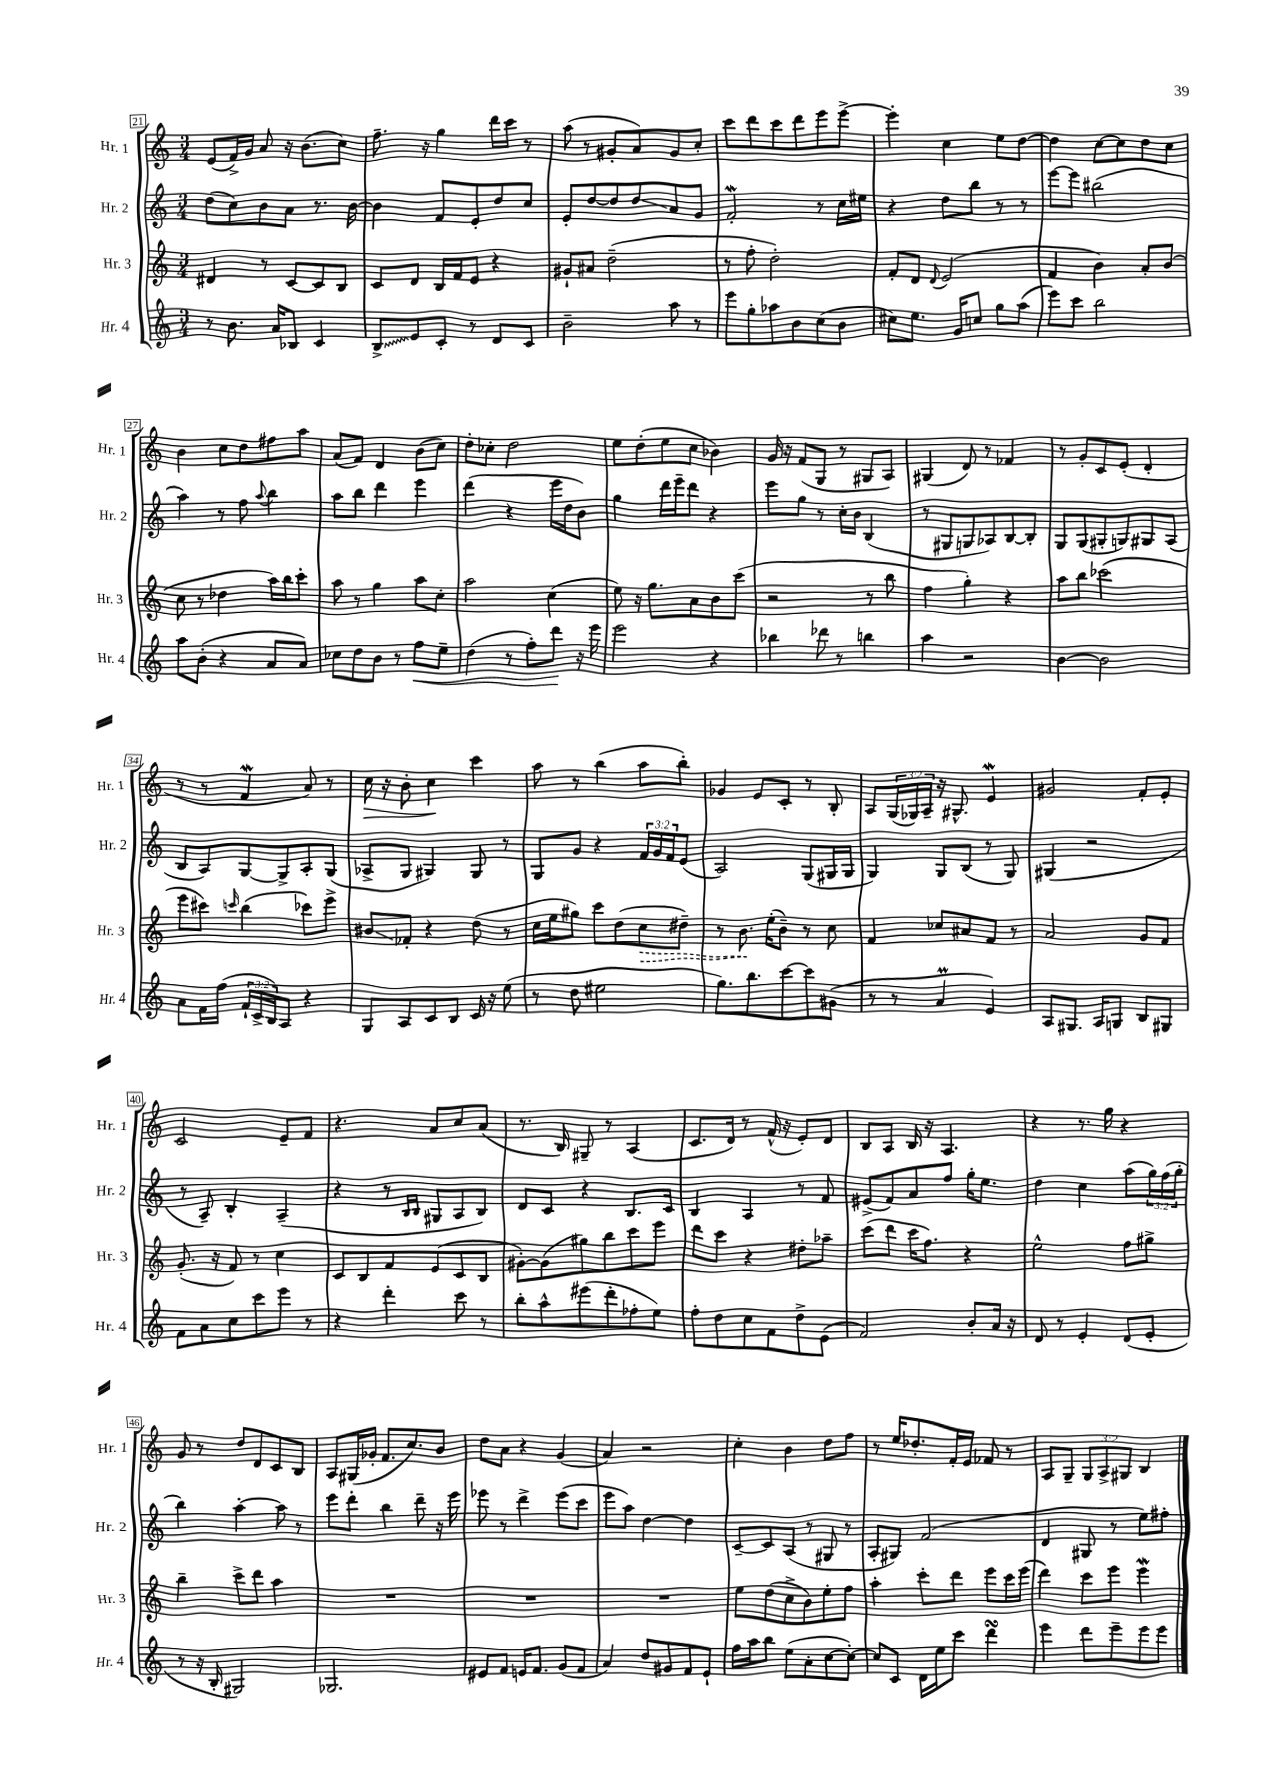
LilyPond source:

<<
\new StaffGroup <<
\new Staff = "s0" \with { instrumentName = "Hr. 1" shortInstrumentName = "Hr. 1" } {
    \clef treble \key c \major \numericTimeSignature \time 3/4 \override Staff.TupletNumber.text = #tuplet-number::calc-fraction-text
    e'8( f'16->) g'16 a'8 r16 b'8.( c''8) |
    f''8.-- r16 g''4 d'''16 c'''16 r8 |
    a''8( r8 gis'8-. a'8) gis'8 c''8-. |
    c'''8 d'''8 c'''8 d'''8 e'''8 e'''8~-> |
    e'''4-. c''4 e''8 d''8~ |
    d''4 c''8~ c''8 d''8 c''8 |
    b'4 c''8 d''8 fis''8 a''8 |
    a'8( f'8) d'4 b'8( c''8) |
    d''8-. ces''8-. d''2 |
    e''8 d''8-.( e''8 c''8 bes'4) |
    g'16 r16 f'8( g8 r8 gis8 a8) |
    gis4( d'8) r8 fes'4 |
    r8 g'8-. c'8 e'8-.( d'4-. |
    r8 r8 f'4\mordent a'8) r8 |
    c''16\> r16 b'8-. c''4\! c'''4 |
    a''8 r8 b''4( a''8 b''8-.) |
    ges'4 e'8 c'8-. r8 b8-. |
    a8 \tuplet 3/2 { g16( ges16) a16-- } r16 gis8.-^ e'4\mordent |
    gis'2 f'8-. e'8-. |
    c'2 e'8-- f'8 |
    r4. a'8 c''8 a'8( |
    r8. b16) gis8-- r8 a4( |
    c'8. d'16) r8 f'16-^( r16 e'8-.) d'8 |
    b8 a8 b16 r16 a4. |
    r4 r8. g''16 r4 |
    g'8 r8 d''8 d'8 c'8 b8 |
    a8 gis16( ges'16-. f'8. c''8.) b'8 |
    d''8 a'8 r4 g'4( |
    a'4) r2 |
    c''4-. b'4 d''8 f''8 |
    r8 e''16 des''8.-. f'16-. e'16 fes'8 r8 |
    a8 g8-- \tuplet 3/2 { g8 a8-> gis8 } b4 \bar "|." |
}
\new Staff = "s1" \with { instrumentName = "Hr. 2" shortInstrumentName = "Hr. 2" } {
    \clef treble \key c \major \numericTimeSignature \time 3/4 \override Staff.TupletNumber.text = #tuplet-number::calc-fraction-text
    d''8( c''8) b'8 a'8 r8. b'16~ |
    b'4 f'8 e'8-. d''8 c''8 |
    e'8-. d''8~ d''8 d''8\glissando a'8 g'8 |
    f'2-.\mordent r8 c''16 eis''16 |
    r4 d''8 b''8 r8 r8 |
    e'''8~ e'''8 bis''2( |
    a''4) r8 f''8 \appoggiatura { a''8 } b''4 |
    a''8 b''8 d'''4 e'''4 |
    d'''4( r4 e'''16 d''16 b'8) |
    g''4 d'''16 e'''16-- d'''8 r4 |
    e'''8 g''8 r8 c''16-. b'16 b4( |
    r8 gis8 g8 aes8) b8~ b8-. |
    g8 g8( gis8-. g8) gis8 a8( |
    b8 a8) g8~ g8-> a8-. g8( |
    aes8-> g8 gis4) gis8 r8 |
    g8 g'8 r4 \tuplet 3/2 { f'16 g'16 f'16 } e'8( |
    a2) g8( gis16 gis16 |
    g4) g8 b8( r8 g8) |
    gis4( r2 |
    r8 a8--) b4-. a4--( |
    r4 r8 \grace { b16 b16 } gis8 a8 b8) |
    d'8 c'8 r4 b8. c'16 |
    b4 a4 r8 f'8 |
    eis'8->( f'8) a'8 f''8 g''16-. e''8. |
    d''4 c''4 a''8( \tuplet 3/2 { g''16) f''16( g''16-. } |
    b''4) a''4~-. a''8 r8 |
    e'''8 d'''8-. b''4 d'''8-- r16 e'''16 |
    ees'''8 r8 d'''4-> ees'''8( c'''8 |
    e'''8 a''8) d''4~ d''4 |
    c'8~-- c'8 a8( r8 gis8 r8 |
    a8-. gis8) f'2( |
    d'4 gis8 r8 e''8) fis''8-. \bar "|." |
}
\new Staff = "s2" \with { instrumentName = "Hr. 3" shortInstrumentName = "Hr. 3" } {
    \clef treble \key c \major \numericTimeSignature \time 3/4
    dis'4 r8 c'8~ c'8 b8 |
    c'8 d'8 b16 f'16 e'8 r4 |
    gis'8-! ais'8 d''2--( |
    r8 f''8-. d''2-.) |
    f'8-. d'8 \appoggiatura { d'8 } e'2( |
    f'4 b'4) a'8-. b'8( |
    c''8 r8 des''4 a''16) b''16 c'''8-. |
    a''8 r8 g''4 a''8 c''8-. |
    a''2 c''4( |
    e''8) r16 g''8. a'8 b'8 c'''8( |
    r2 r8 b''8 |
    f''4 g''4-.) r4 |
    a''8 b''8 ces'''2( |
    e'''8 cis'''8) \grace { c'''16 } b''4( ces'''8) e'''8-> |
    bis'8\glissando fes'8-. r4 d''8( r8 |
    c''16 e''16 gis''8) c'''8 d''8( \once \override Hairpin.style = #'dashed-line c''8\> dis''8--) |
    r8 b'8.\! e''16-.( b'8--) r8 c''8 |
    f'4 ces''8 ais'8 f'8 r8 |
    a'2 g'8 f'8 |
    g'8.-.( r16 f'8) r8 c''4 |
    c'8 b8 f'8 e'8( c'8 b8 |
    gis'8~-.) gis'8( gis''8) b''8 c'''8 e'''8 |
    d'''8 c'''8 r4 dis''8-. aes''8-- |
    c'''8( d'''8 c'''16 f''8.) r4 |
    e''2-^ f''8 gis''8-> |
    b''4-- c'''8-> d'''8 a''4 |
    R2. |
    R2. |
    R2. |
    e''8 d''8( c''8-> b'8) e''8-. f''8 |
    a''4-. c'''8-. d'''8 e'''8 c'''16 e'''16( |
    d'''4) c'''8 e'''8 e'''4\mordent \bar "|." |
}
\new Staff = "s3" \with { instrumentName = "Hr. 4" shortInstrumentName = "Hr. 4" } {
    \clef treble \key c \major \numericTimeSignature \time 3/4 \override Staff.TupletNumber.text = #tuplet-number::calc-fraction-text
    r8 b'8. a'16 bes8 c'4 |
    \once \override Glissando.style = #'zigzag b8->\glissando e'8 c'8-. r8 d'8 c'8 |
    b'2-- a''8 r8 |
    e'''8 g''8-. aes''8 b'8 c''8( b'8 |
    cis''8) e''8. g'16 c''8 g''8 a''8( |
    e'''8) c'''8 b''2 |
    a''8 b'8-.( r4 a'8 a'8) |
    ces''8 d''8 b'8 r8 f''8\< e''8-- |
    d''4( r8 f''8-.) d'''8\! r16 e'''16 |
    e'''2 r4 |
    bes''4 des'''8 r8 b''4 |
    a''4 r2 |
    b'4~ b'2 |
    a'8 f'16 f''16( \tuplet 3/2 { f'16-! c'16-> b16) } a8 r4 |
    g8 a8 c'8 b8 c'16 r16 e''8( |
    r8 d''8 eis''2 |
    g''8.) b''8. c'''8~ c'''8 gis'8( |
    r8 r8 a'4\prall e'4) |
    a8 gis8. a16 g8 b8 gis8 |
    f'8 a'8 c''8 c'''8 e'''8 r8 |
    r4 d'''4-. c'''8 r8 |
    b''8-. a''8-^ eis'''8( d'''8-. fes''8-. e''8) |
    f''8-. d''8 c''8 f'8 d''8-> e'8( |
    f'2) b'8-. a'16 r16 |
    d'8 r8 e'4-. d'8( e'8-. |
    r8 r16 b16-. gis2) |
    ges2. |
    eis'8 f'8 e'16 f'8. g'8( f'8 |
    a'4) d''8 gis'8 f'8 e'8-! |
    f''16 a''16 b''8 e''8( a'8-. c''8~ c''8~-.) |
    c''8 c'8 d'16 e''16 c'''8 d'''4\turn |
    e'''4 d'''8 e'''8-- e'''8 e'''8 \bar "|." |
}
>>
>>
\layout { \context { \Score currentBarNumber = #21 \override BarNumber.stencil = #(make-stencil-boxer 0.1 0.3 ly:text-interface::print) } }
